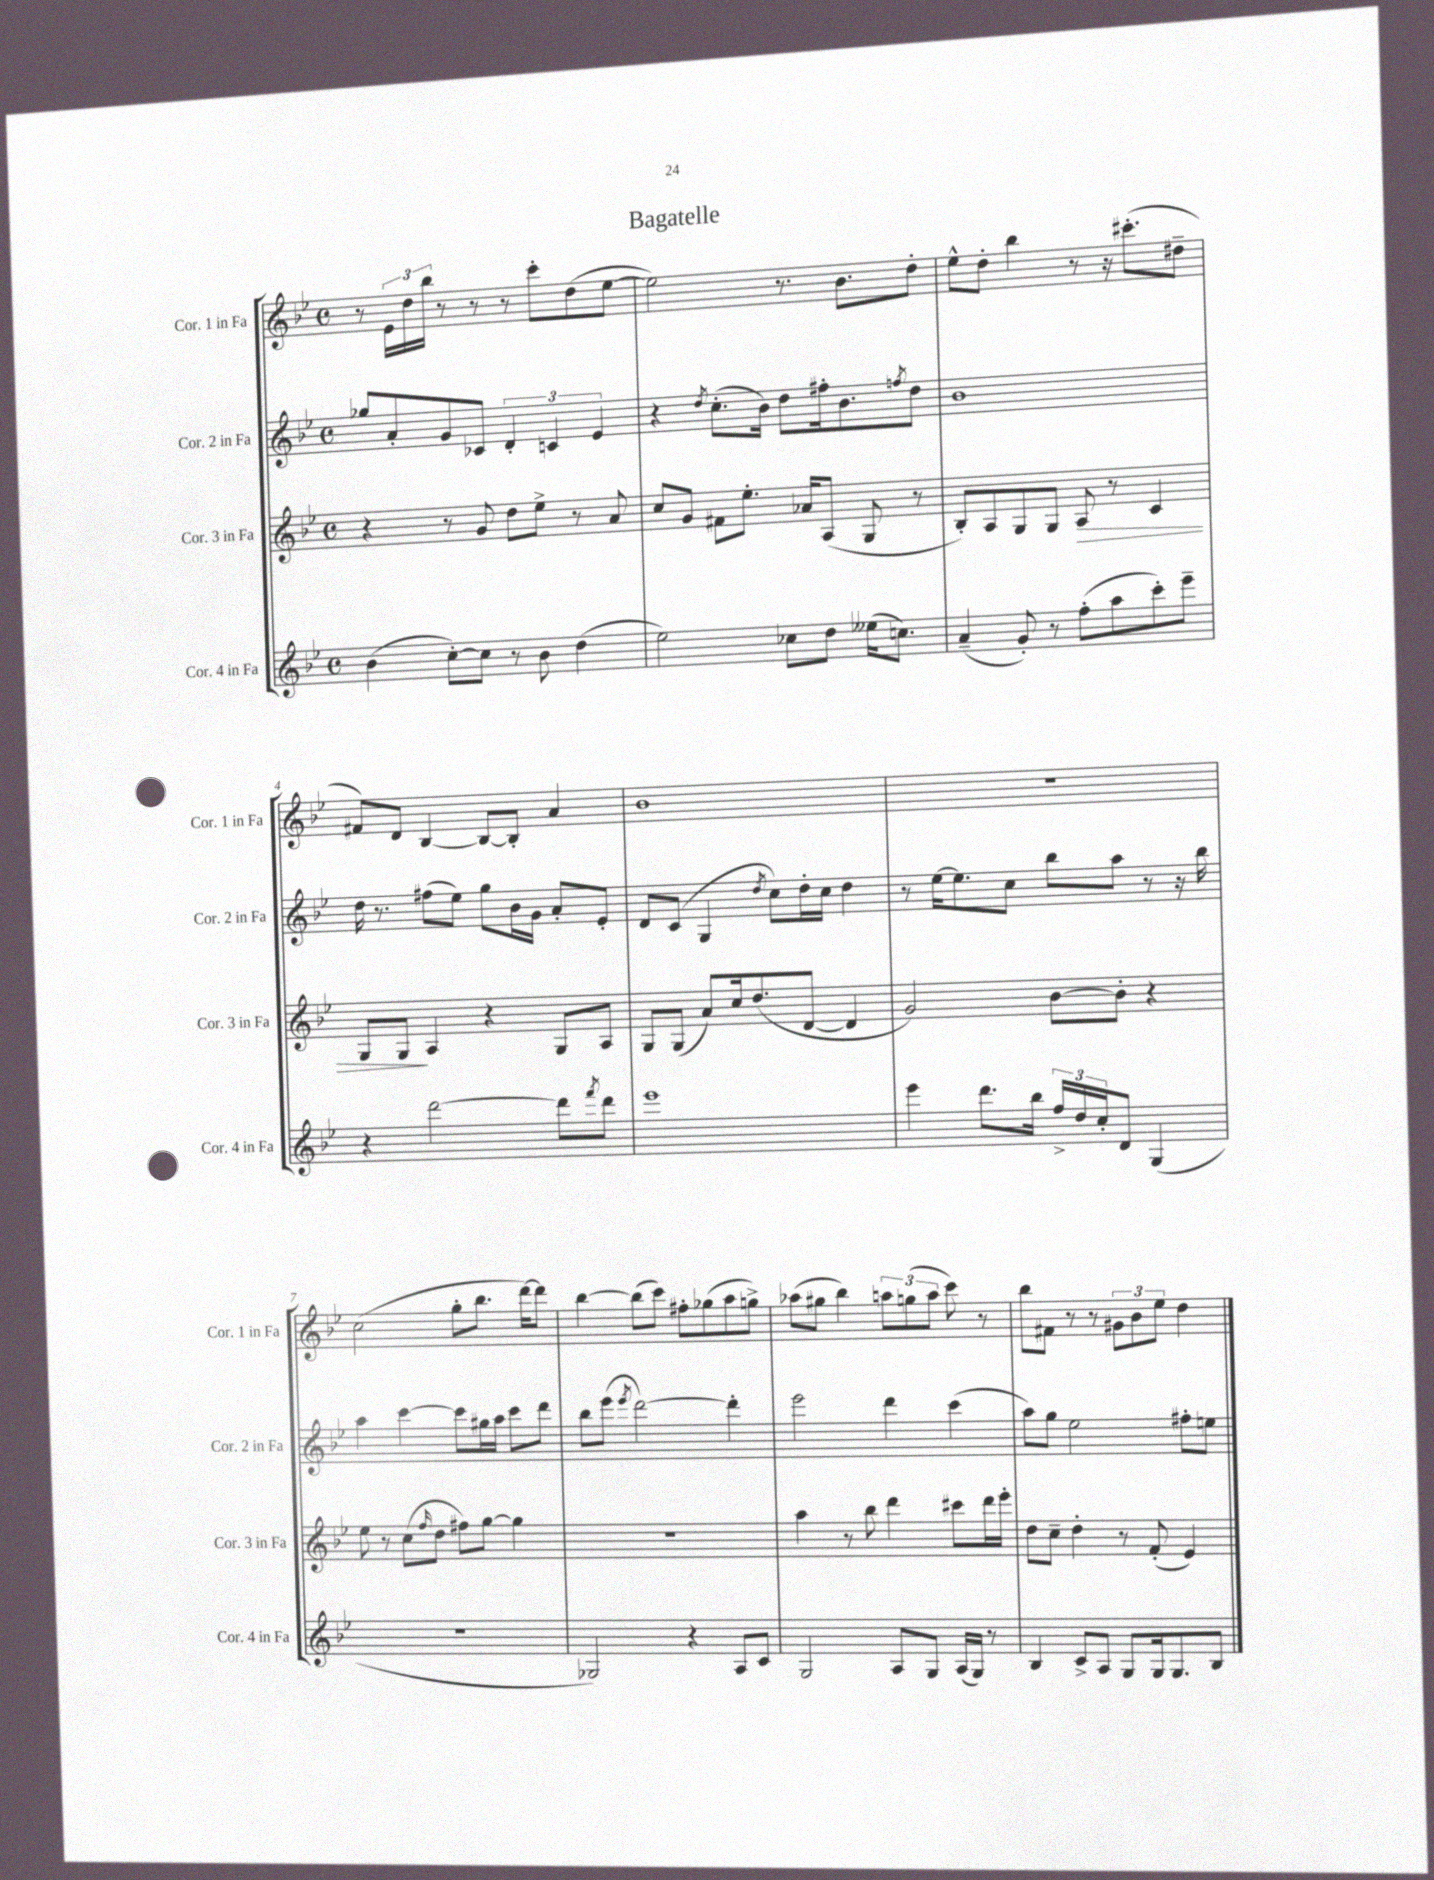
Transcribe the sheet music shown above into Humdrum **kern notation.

**kern	**kern	**dynam	**kern	**kern
*part4	*part3	*part3	*part2	*part1
*staff4	*staff3	*staff3	*staff2	*staff1
*I"Cor. 4 in Fa	*I"Cor. 3 in Fa	*	*I"Cor. 2 in Fa	*I"Cor. 1 in Fa
*I'Cor. 4 in Fa	*I'Cor. 3 in Fa	*	*I'Cor. 2 in Fa	*I'Cor. 1 in Fa
*clefG2	*clefG2	*	*clefG2	*clefG2
*k[b-e-]	*k[b-e-]	*	*k[b-e-]	*k[b-e-]
*M4/4	*M4/4	*	*M4/4	*M4/4
*met(c)	*met(c)	*	*met(c)	*met(c)
=1	=1	=1	=1	=1
(4b-\	4r	.	8gg-X/L	8r
.	.	.	8a'/	24e-\LL
.	.	.	.	24dd\
.	.	.	.	24bb-\JJ
[8cc'\L)	8r	.	8g/	8r
8cc\J]	8g/	.	8c-X/J	8r
8r	8dd\L	.	6d'/	8r
8b-\	8ee-^\J	.	.	8ccc'\L
.	.	.	6cn/	.
(4dd\	8r	.	.	(8dd\
.	.	.	6e-/	.
.	8a/	.	.	[8ee-\J
=2	=2	=2	=2	=2
2ee-\)	8cc/L	.	4r	2ee-\])
.	8g/J	.	.	.
.	.	.	8qdd/	.
.	8f#X\L	.	(8.cc'\L	.
.	8.ee-'\J	.	.	.
.	.	.	16b-\Jk)	.
8cc-X\L	.	.	8dd\L	8.r
.	16a-X/KL	.	.	.
8dd\J	(8A/J	.	16ff#X'\k	.
.	.	.	8.b-\	8.b-\L
(16ee--X\KL	8G/	.	.	.
8.ccn\J)	.	.	.	.
.	.	.	8qffn/	.
.	8r	.	8dd\J	8dd'\J
=3	=3	=3	=3	=3
(4a~/	8B-'/L)	.	1b-	8ee-^^\L
.	8A/	.	.	8dd'\J
8g'/)	8G/	.	.	4bb-\
8r	8G/J	.	.	.
!	!	!LO:HP:b	!	!
(8ff'\L	8A/	>	.	8r
8aa\	8r	.	.	16r
.	.	.	.	(8.ccc#X'\L
8ccc'\)	4c/	.	.	.
8eee-~\J	.	.	.	8dd#X~\J
!!LO:LB:g=z
=4	=4	=4	=4	=4
4r	8G/L	.	16dd\	8f#X/L)
.	.	.	8.r	.
.	8G/J	.	.	8d/J
[2ddd\	4A/	]	(8ff#X\L	[4B-/
.	.	.	8ee-\J)	.
.	4r	.	8gg\L	8B-/L_
.	.	.	16b-\L	8B-'/J]
.	.	.	16g\JJ	.
8ddd\L]	8G/L	.	8a'/L	4a/
8qfff/	.	.	.	.
8ddd\J	8A/J	.	8e-'/J	.
=5	=5	=5	=5	=5
1eee-	8G/L	.	8d/L	1b-
.	(8G/J	.	(8c/J	.
.	8a/L)	.	4G/	.
.	16cc/k	.	.	.
.	(8.dd/	.	.	.
.	.	.	8qdd/	.
.	.	.	8cc\L)	.
.	[8d/J	.	16dd'\L	.
.	.	.	16cc\JJ	.
.	4d/]	.	4dd\	.
=6	=6	=6	=6	=6
4eee-\	2g/)	.	8r	1r
.	.	.	[16ee-\KL	.
.	.	.	8.ee-\]	.
8.ddd\L	.	.	.	.
.	.	.	8cc\J	.
16bb-\Jk	.	.	.	.
24ff^/LL	[8b-\L	.	8bb-\L	.
24dd/	.	.	.	.
24cc'/J	.	.	.	.
8d/J	8b-'\J]	.	8aa\J	.
(4G/	4r	.	8r	.
.	.	.	16r	.
.	.	.	16bb-\	.
!!LO:LB:g=z
=7	=7	=7	=7	=7
1r	8ee-\	.	4aa\	(2cc\
.	8r	.	.	.
.	(8cc\L	.	[4ccc\	.
.	16qqff/	.	.	.
.	8dd\J	.	.	.
.	8ff#X\L)	.	8ccc\L]	8gg'\L
.	[8gg\J	.	16gg#X\L	8.bb-\J
.	.	.	16aa\JJ	.
.	4gg\]	.	8ccc\L	.
.	.	.	.	[16ddd\KL)
.	.	.	8ddd\J	8ddd\J]
=8	=8	=8	=8	=8
2G-X/)	1r	.	8bb-\L	[4bb-\
.	.	.	(8eee-\J	.
.	.	.	8qeee-/	.
.	.	.	[2ddd\)	(8bb-\L]
.	.	.	.	8ccc\J)
4r	.	.	.	8ff#X'\L
.	.	.	.	(8gg-X\
8A/L	.	.	4ddd'\]	8aa\
8c/J	.	.	.	8ggn^\J)
=9	=9	=9	=9	=9
2G/	4aa\	.	2eee-\	(8aa-X\L
.	.	.	.	8gg#X\J
.	8r	.	.	4bb-\)
.	8bb-\	.	.	.
8A/L	4ddd\	.	4ddd\	12aan\L
.	.	.	.	(12ggn\
8G/J	.	.	.	.
.	.	.	.	12aa\J
(16A/LL	8ccc#X\L	.	(4ccc\	8ccc\)
16G/JJ)	.	.	.	.
8r	16ddd\L	.	.	8r
.	16eee-'\JJ	.	.	.
=10	=10	=10	=10	=10
4B-/	8dd\L	.	8aa\L)	8bb-\L
.	8cc~\J	.	8gg\J	8f#X\J
8c^/L	4dd'\	.	2ee-\	8r
8A/J	.	.	.	8r
8G/L	8r	.	.	12g#X\L
.	.	.	.	12b-\
16G/k	(8f'/	.	.	.
.	.	.	.	12ee-\J
8.G/	.	.	.	.
.	4e-/)	.	8ff#X'\L	4dd\
8B-/J	.	.	8een\J	.
==	==	==	==	==
*-	*-	*-	*-	*-
